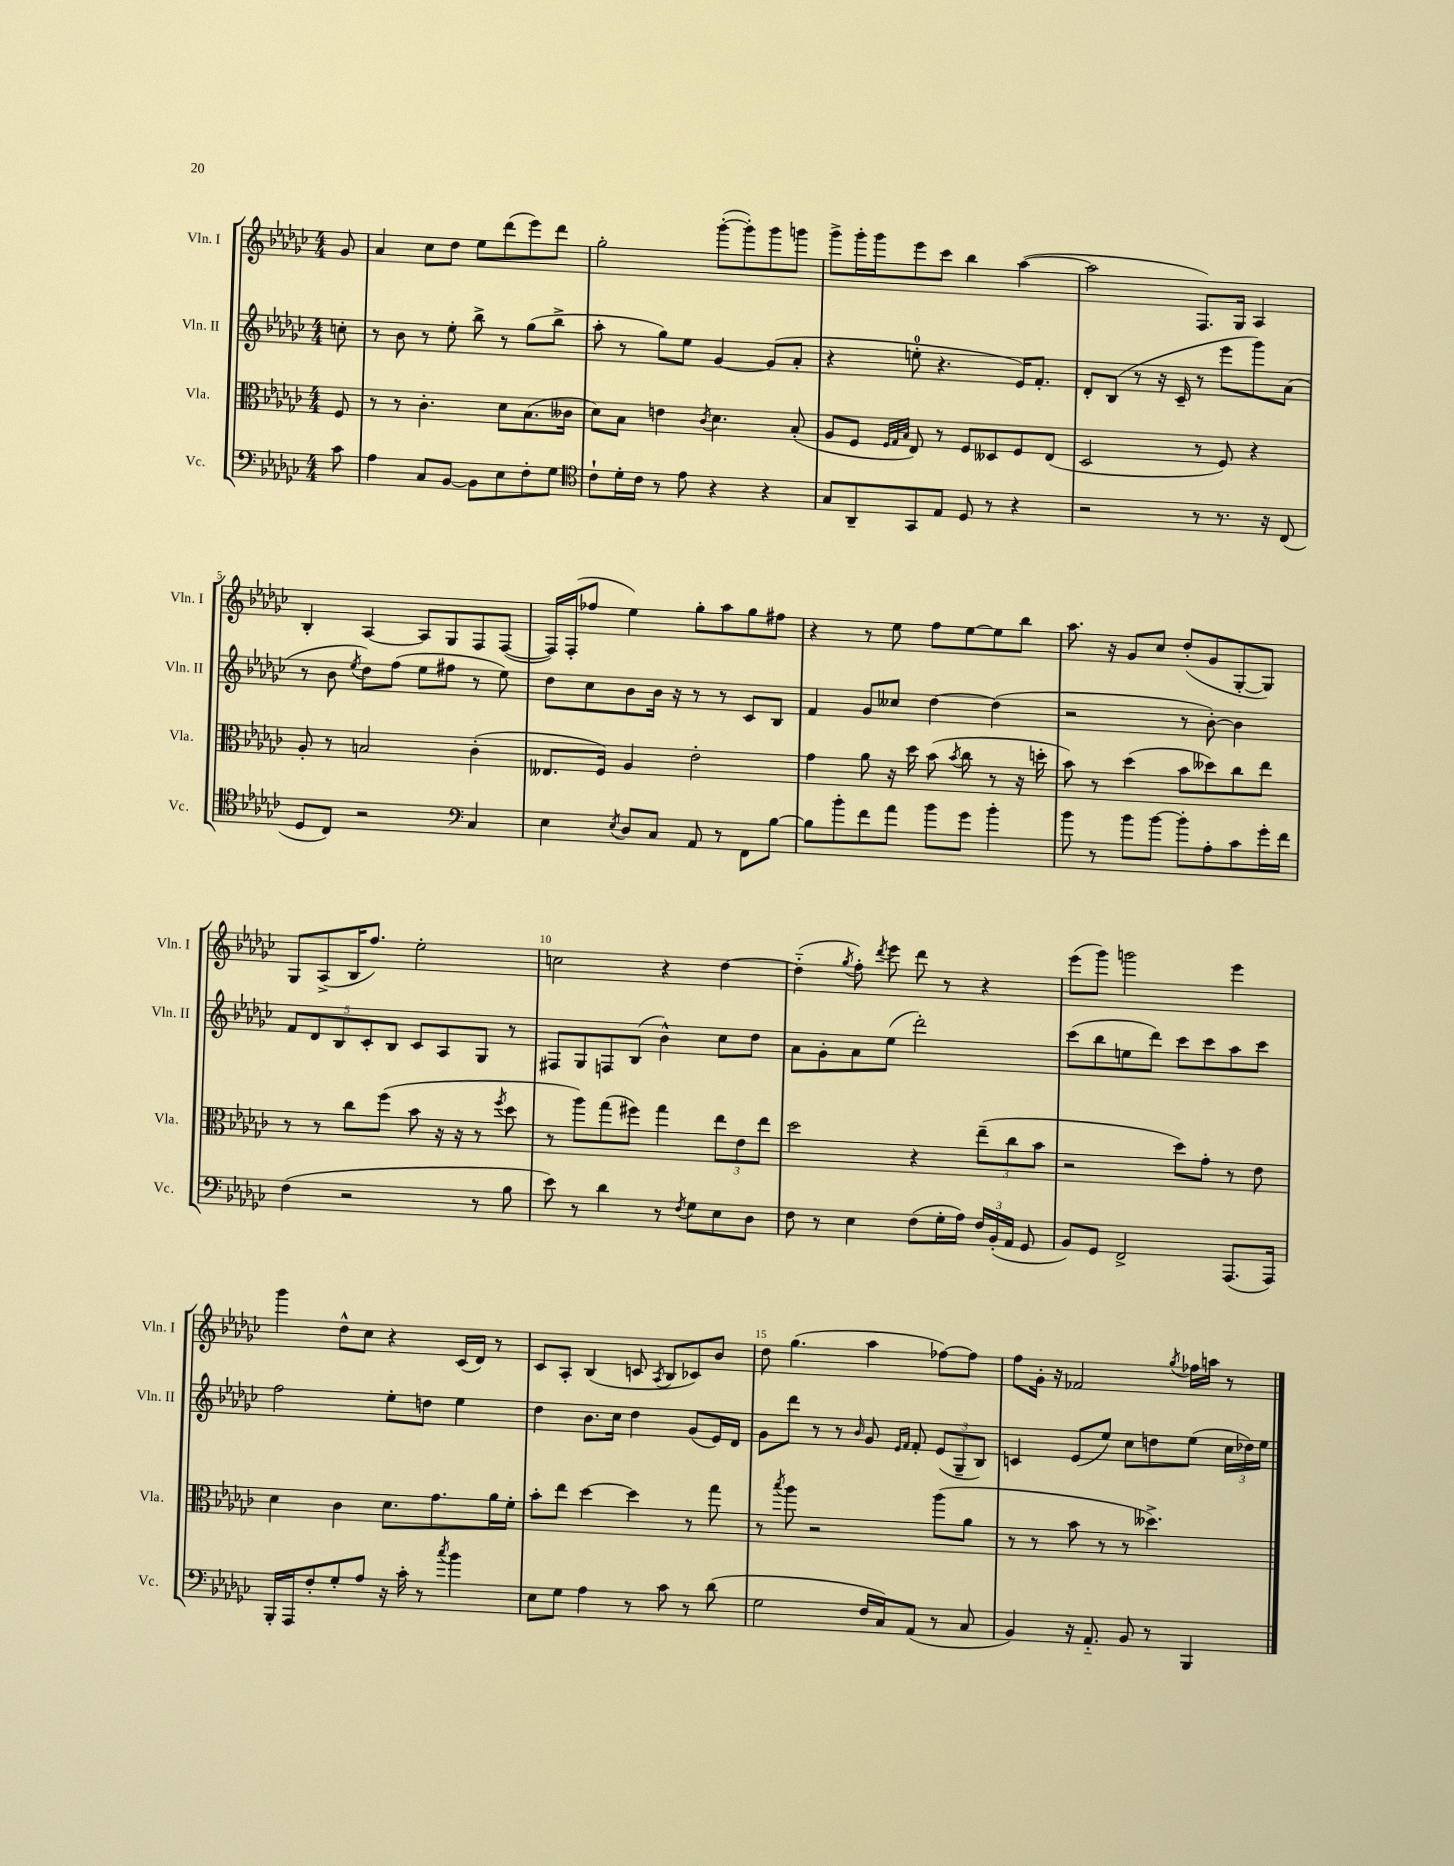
<<
\new StaffGroup <<
\new Staff = "s0" \with { instrumentName = "Vln. I" shortInstrumentName = "Vln. I" } {
    \clef treble \key ges \major \numericTimeSignature \time 4/4 \partial 8
    \autoBeamOff ges'8 |
    aes'4 ces''8[ des''8] ees''8[ des'''8( ees'''8) des'''8] |
    ges''2-. ges'''8[~-.( ges'''8-.) ges'''8 g'''8] |
    ges'''8[-> ges'''16-. ges'''16 ees'''8 ces'''8] bes''4 aes''4~( |
    aes''2 f8.[) ges16] aes4 |
    bes4-. aes4~ aes8[ ges8 f8 f8]~( |
    f16[) f16-.( fes''8] ees''4) ges''8[-. aes''8 ges''8 fis''8] |
    r4 r8 ees''8 f''8[ ees''8~ ees''8 bes''8] |
    aes''8. r16 ges'8[ ces''8] des''8[-.( ges'8 ges8~-. ges8]) |
    ges8[ aes8->( bes16 f''8.]) ees''2-. |
    c''2 r4 des''4~ |
    des''4-_( \acciaccatura { ges''8 } f''8-.) \acciaccatura { des'''8 } ees'''8 des'''8 r8 r4 |
    ees'''8[( ges'''8]) g'''2 ees'''4 |
    ges'''4 des''8[-^ ces''8] r4 ces'16[( des'16]) r8 |
    ces'8[ aes8]-. bes4( c'8 \acciaccatura { aes8 } bes8[ ces'8) bes'8] |
    des''8 ges''4.( aes''4 fes''8[~) fes''8] |
    f''8[ ges'16]-. r16 fes'2 \acciaccatura { ges''8 } fes''16[ a''16] r8 \bar "|." |
}
\new Staff = "s1" \with { instrumentName = "Vln. II" shortInstrumentName = "Vln. II" } {
    \clef treble \key ges \major \numericTimeSignature \time 4/4 \partial 8
    \autoBeamOff c''8-. |
    r8 bes'8 r8 ees''8-. bes''8-> r8 ges''8[( bes''8]-> |
    aes''8-. r8 ges''8[) ees''8] ges'4~ ges'8[( aes'8]-. |
    r4 e''8-0-. r4. ees'16[) f'8.]-. |
    des'8[-. bes8]( r8 r16 ces'16-- r8 ees'''8[ ges'''8) aes'8]( |
    r8 bes'8 \acciaccatura { ees''8 } des''8[) f''8]( ees''8[ fis''8] r8 ees''8) |
    des''8[ ces''8 bes'8 bes'16] r16 r8 r8 ces'8[ bes8] |
    f'4 ges'8[ ceses''8] des''4~ des''4( |
    r2 r8 bes'8~-.) bes'4 |
    \tuplet 5/4 { f'8[ des'8 bes8 ces'8-. bes8] } ces'8[ aes8 ges8] r8 |
    fis8[ ges8 f8 bes8]( bes'4-^) ces''8[ des''8] |
    aes'8[ ges'8-. aes'8 ees''8]( des'''2-.) |
    ces'''8[( bes''8 e''8 des'''8]) ces'''8[ ces'''8 aes''8 ces'''8] |
    f''2 ees''8[-. d''8] ees''4 |
    des''4 bes'8.[ ces''16] des''4 ges'8[( ees'16) des'16] |
    ges'8[ des'''8] r8 r8 \grace { bes'16 } ges'8 \grace { ees'16[ f'16] } f'8-. \tuplet 3/2 { ees'8[( ges8-- bes8]) } |
    c'4 ees'8[( ees''8]) ces''8[ d''8 ees''8]( \tuplet 3/2 { ces''16[ des''16) ees''16] } \bar "|." |
}
\new Staff = "s2" \with { instrumentName = "Vla." shortInstrumentName = "Vla." } {
    \clef alto \key ges \major \numericTimeSignature \time 4/4 \partial 8
    \autoBeamOff f8 |
    r8 r8 ces'4.-. des'8[ bes8.( ceses'16] |
    des'8[) bes8] e'4 \acciaccatura { ces'8 } des'4. bes8-.( |
    aes8[ f8] \grace { f32[ ges32 bes32] } ees8) r8 f8[ deses8 f8 ees8]( |
    des2 r8 f8) r4 |
    aes8-. r8 b2 ces'4-.( |
    eeses8.[ f16]) aes4 ees'2-. |
    ges'4 aes'8 r16 des''16 bes'8( \acciaccatura { bes'8 } ces''8 r8 r16 d''16-. |
    bes'8) r8 des''4( bes'8[ deses''8) ces''8 ees''8] |
    r8 r8 ces''8[ f''8]( bes'8 r16 r16 r8 \acciaccatura { f''8 } des''8 |
    r8 aes''8[) ges''8( fis''8]) ges''4 \tuplet 3/2 { ees''8[ ees'8 ees''8] } |
    des''2 r4 \tuplet 3/2 { ees''8[--( ces''8 bes'8] } |
    r2 des''8[) ges'8]-. r8 ees'8 |
    des'4 ces'4 des'8.[ ges'8. aes'16 f'16]-. |
    bes'8[-. ees''8] des''4~ des''4 r8 ges''8 |
    r8 \acciaccatura { bes''8 } aes''8 r2 aes''8[( aes'8] |
    r8 r8 bes'8 r8 r8 deses''4.->) \bar "|." |
}
\new Staff = "s3" \with { instrumentName = "Vc." shortInstrumentName = "Vc." } {
    \clef bass \key ges \major \numericTimeSignature \time 4/4 \partial 8
    \autoBeamOff ces'8 |
    aes4 ces8[ bes,8]~ bes,8[ ees8 f8-. ges8] |
    \clef tenor ces'8[-! des'16-. ces'16] r8 ees'8 r4 r4 |
    ges8[ aes,8-- ges,8 ees8] des8 r8 r4 |
    r2 r8 r8. r16 ces8( |
    des8[ ces8]) r2 \clef bass ces4 |
    ees4 \acciaccatura { ees8 } des8[ ces8] aes,8 r8 f,8[ bes8]~ |
    bes8[ bes'8-. f'8 aes'8] bes'8[ ges'8] bes'4-. |
    bes'8 r8 bes'8[ bes'8]~ bes'8[-. aes8-. ces'8 ges'16-. f'16] |
    f4( r2 r8 bes8 |
    ees'8) r8 des'4 r8 \acciaccatura { f8 } ges8[ ees8 des8] |
    f8 r8 ees4 f8[( ges16-. aes16]) \tuplet 3/2 { f16[ bes,16-.( aes,16] } ges,8 |
    bes,8[) ges,8] f,2-> aes,,8.[( aes,,16]) |
    bes,,16[-. aes,,16 f8-. ges8-. aes8] r16 ces'16-. r8 \acciaccatura { ces''8 } bes'4 |
    ees8[ ges8] aes4 r8 ces'8 r8 des'8( |
    ges2 f16[ ces16) aes,8]( r8 ces8 |
    bes,4) r16 aes,8.-_ bes,8 r8 bes,,4 \bar "|." |
}
>>
>>
\layout { \context { \Score \override BarNumber.break-visibility = ##(#f #t #t) barNumberVisibility = #(every-nth-bar-number-visible 5) } }
